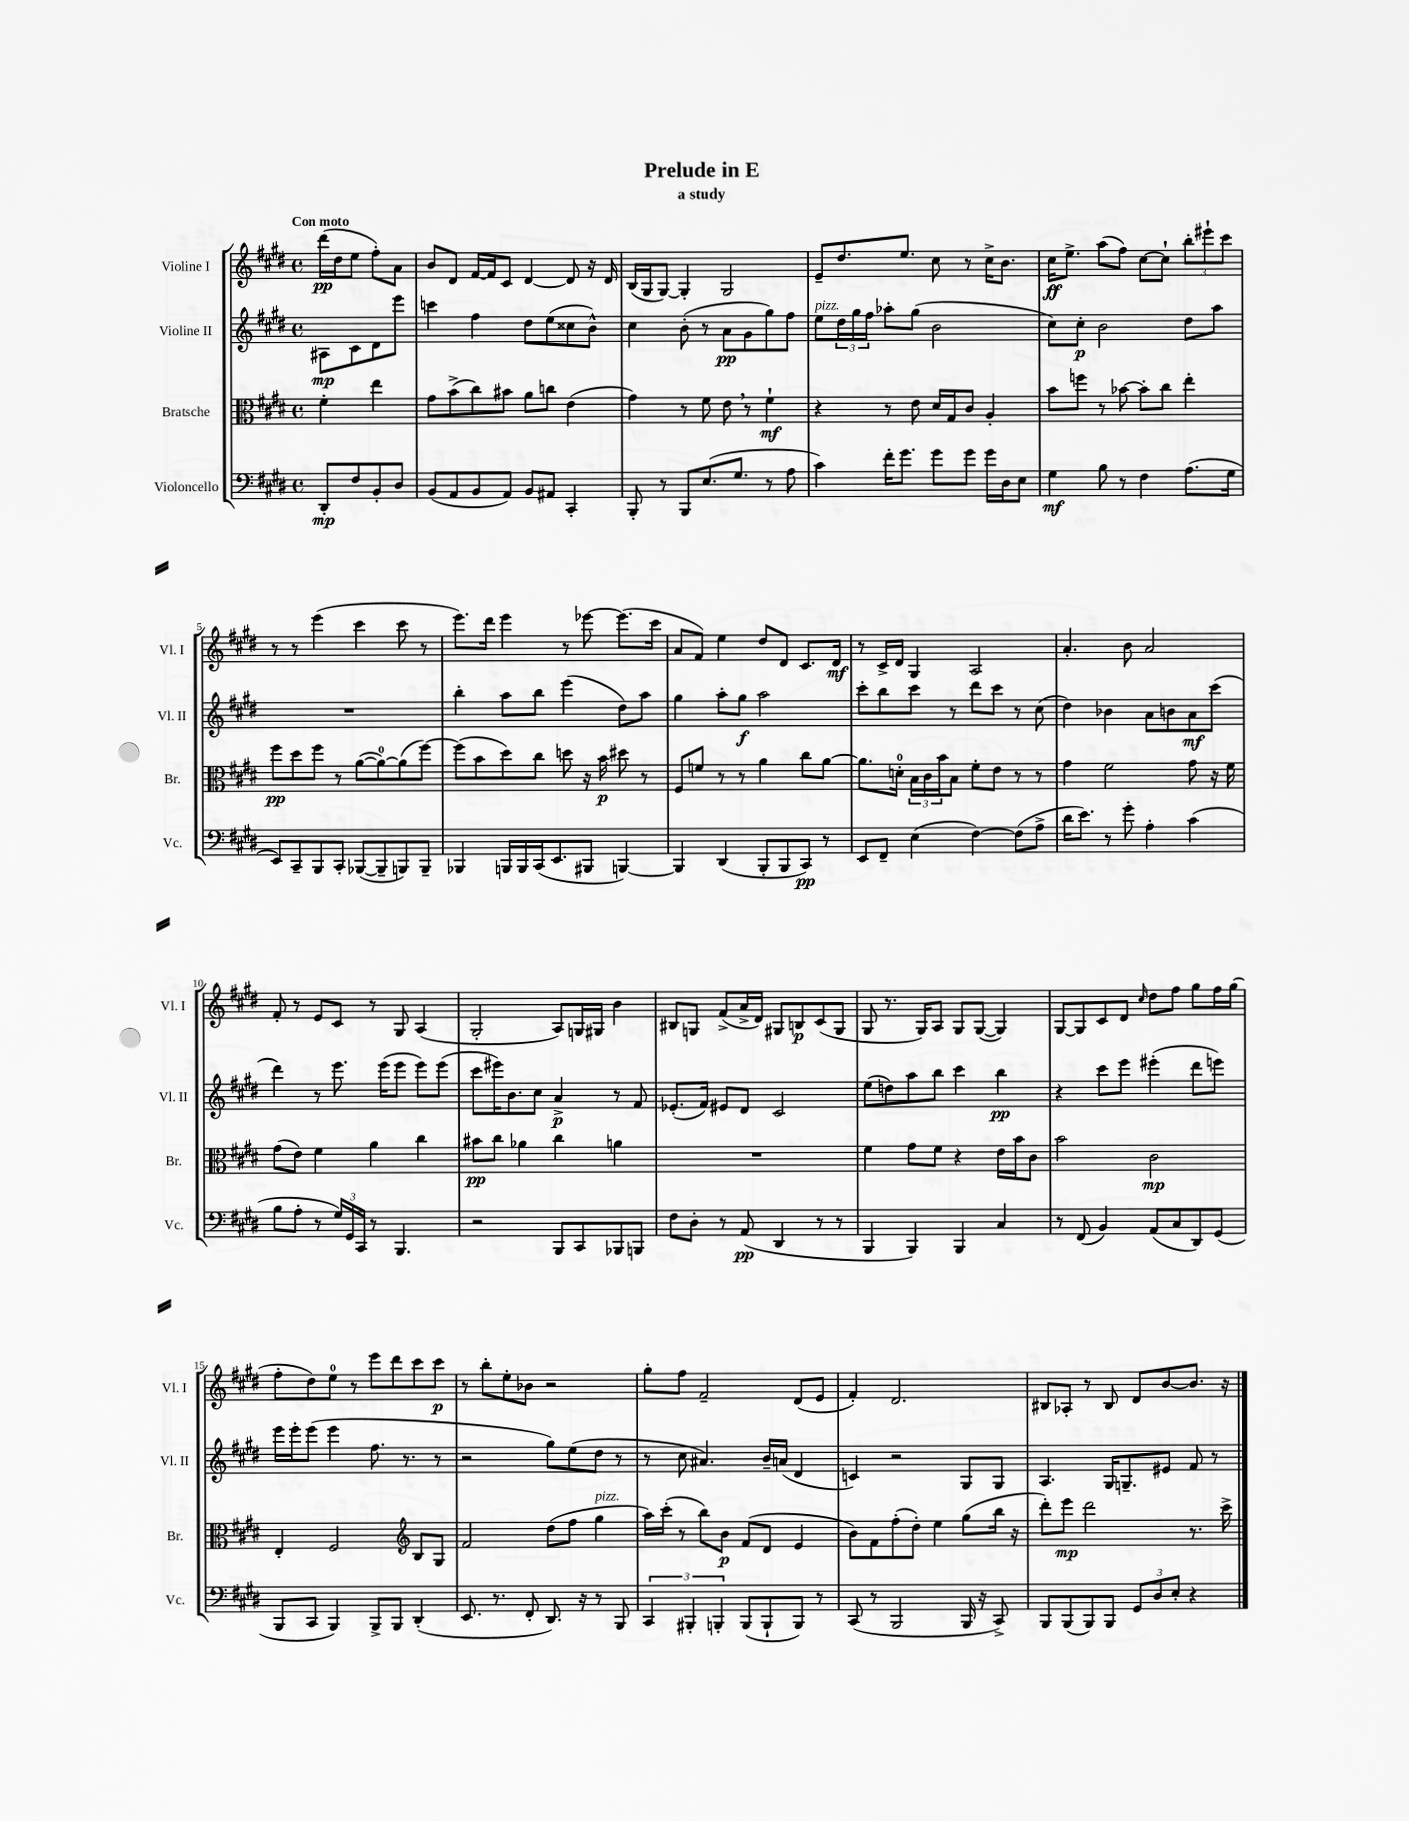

**kern	**kern	**kern	**kern
*staff4	*staff3	*staff2	*staff1
*clefF4	*clefC3	*clefG2	*clefG2
*k[f#c#g#d#]	*k[f#c#g#d#]	*k[f#c#g#d#]	*k[f#c#g#d#]
*M4/4	*M4/4	*M4/4	*M4/4
*met(c)	*met(c)	*met(c)	*met(c)
8DD#'/L	4f#'\	8A#\L	(16ddd#\LL
.	.	.	16dd#\J
8F#/	.	8c#\	8ee\J
8BB'/	4ee\	8d#\	8ff#'\L)
8D#/J	.	8eee\J	8a\J
=	=	=	=
(8BB/L	8g#\L	4ccc\	8b/L
8AA/	(8b^\	.	8d#/J
8BB/	8cc#\)	4ff#\	[16f#/LL
.	.	.	16f#/]J
8AA/J)	8b#\J	.	8c#/J
8BB/L	8a\L	8dd#\L	[4d#/
8AA#/J	8cc\J	(8ee\	.
4CC#'/	(4e\	8cc##\	8d#/]
.	.	8b^^\J)	16r
.	.	.	16d#/
=	=	=	=
8BBB'/	4g#\)	4cc#\	(16B/LL
.	.	.	16G#/J
8r	.	.	[8G#/J)
8BBB/L	8r	(8b'\	4G#'/]
(8.E/	8f#\	8r	.
.	8e\	8a\L	2G#/
8.G#/J	.	.	.
.	8r	8g#\	.
8r	4f#`\	8gg#\)	.
8A\	.	8ff#\J	.
=	=	=	=
4c#\)	4r	8ee\L	8e~/L
.	.	24dd#\L	8.dd#/
.	.	24gg#\	.
.	.	24ff#\JJ	.
16f#'\LK	8r	8aa-'\L	.
8.g#\J	.	.	8.ee/J
.	8e\	(8gg#\J	.
8g#\L	16d#/LL	2b\	8cc#\
.	16G#/J	.	.
8g#\J	8c#/J	.	8r
16g#\LL	4A'/	.	16cc#^\LK
16D#\J	.	.	8.b\J
8E\J	.	.	.
=	=	=	=
4G#\	8b\L	8cc#\L)	16cc#\LK
.	.	.	8.ee^\J
.	8ff\J	8cc#'\J	.
8B\	8r	2b\	(8aa\L
8r	[8b-\	.	8ff#\J)
4F#\	8b-'\]L	.	[8cc#\L
.	8cc#\J	.	8cc#`\]J
(8.A\L	4ee'\	8dd#\L	12bb'\L
.	.	.	12eee#`\
.	.	8aa\J	.
.	.	.	12ccc#\J
16G#\Jk	.	.	.
=	=	=	=
8EE/L)	8ff#\L	1r	8r
8CC#~/	8dd#\	.	8r
8BBB/	8ff#\J	.	(4eee\
8CC#'/J	8r	.	.
([8BBB-/L	([8a\L	.	4ccc#\
8BBB-~/]	8a\_)	.	.
8BBB/)	(8a\]	.	8ccc#\
8BBB~/J	[8ff#\J)	.	8r
=	=	=	=
4BBB-/	(8ff#\]L	4bb'\	8.eee\L)
.	8b\	.	.
.	.	.	16ddd#\Jk
16BBB/LL	8dd#\)	8aa\L	4eee\
16BBB/	.	.	.
(16CC#/J	8cc#\J	8bb\J	.
8.EE/	.	.	.
.	8dd\	(4eee\	8r
8BBB#/J	16r	.	[8eee-\
.	16b\	.	.
[4BBB/)	8dd#\	8dd#\L)	(8.eee-\]L
.	8r	8aa\J	.
.	.	.	16ccc#\Jk
=	=	=	=
4BBB/]	8F#/L	4gg#\	8a/L
.	8f/J	.	8f#/J)
(4DD#/	8r	8aa'\L	4ee\
.	8r	8gg#\J	.
8BBB'/L	4a\	2aa\	8dd#/L
8BBB/	.	.	8d#/J
8CC#/J)	8cc#\L	.	8.c#/L
8r	[8a\J	.	.
.	.	.	16d#/Jk
=	=	=	=
8EE/L	8.a\]L	8ccc#'\L	8r
8FF#~/J	.	8bb\	16c#^/LL
.	16d'\Jk	.	16d#/JJ
(4E\	24B\LL	8ccc#\J	4G#/
.	24c#\	.	.
.	24b\J	.	.
.	8B\J	8r	.
[4F#\)	8f#'\L	8ddd#\L	2A/
.	8e\J	8ccc#\J	.
(8F#\]L	8r	8r	.
8A^\J	8r	(8cc#\	.
=	=	=	=
16d#\LK	4g#\	4dd#\)	4.a'/
8.e\J)	.	.	.
8r	2f#\	4b-\	.
8g#'\	.	.	8b\
4A'\	.	8a\L	2a/
.	.	8b\	.
(4c#\	8g#\	8a\	.
.	16r	(8ccc#\J	.
.	16f#\	.	.
=	=	=	=
8B\L	(8g#\L	4ddd#\)	8f#'/
8A'\J	8e\J)	.	8r
8r	4f#\	8r	8e/L
24G#/LL)	.	8.eee\	8c#/J
24GG#/	.	.	.
24CC#/JJ	.	.	.
8r	4a\	.	8r
.	.	(16eee\LK	.
4.BBB/	.	8eee\J	8G#/
.	4cc#\	8eee\L)	(4A/
.	.	(8eee\J	.
=	=	=	=
2r	8b#\L	8ccc#\L	2G#'/
.	8cc#\J	16eee#\K)	.
.	.	8.b\	.
.	4a-\	.	.
.	.	8cc#\J	.
8BBB/L	4cc#\	4a^/	8A/L)
8CC#/	.	.	16G/L
.	.	.	16G#/JJ
8BBB-/	4a\	8r	4b\
8BBB/J	.	8f#/	.
=	=	=	=
8F#\L	1r	(8.e-'/L	8B#/L
8D#'\J	.	.	8G/J
.	.	16f#/Jk)	.
8r	.	8e#/L	(8f#^/L
(8AA/	.	8d#/J	16a^/L
.	.	.	16d#/JJ)
4DD#/	.	2c#/	8G#/L
.	.	.	8B/
8r	.	.	(8c#/
8r	.	.	8G#/J
=	=	=	=
4BBB/	4f#\	(8ee\L	8G#/
.	.	8dd\)	8.r
4BBB/)	8g#\L	8aa\	.
.	.	.	16G#/LK)
.	8f#\J	8bb\J	8A/J
4BBB/	4r	4ccc#\	8G#/L
.	.	.	([8G#/J
4C#/	16e\LL	4bb\	4G#/])
.	16b\J	.	.
.	8c#\J	.	.
=	=	=	=
8r	2b\	4r	[8G#/L
(8FF#/	.	.	8G#/]
4BB/)	.	8ccc#\L	8c#/
.	.	8eee\J	8d#/J
.	.	.	16qqcc#/
(8AA/L	2c#\	(4eee#'\	8dd#\L
8C#/	.	.	8ff#\J
8DD#/)	.	8ddd#\L	8gg#\L
(8GG#/J	.	8eee\J)	16ff#\L
.	.	.	(16gg#\JJ
=	=	=	=
8BBB/L	4E'/	16eee\LL	8ff#'\L
.	.	16eee'\J	.
8CC#/J	.	(8eee\J	8dd#\)
4BBB/)	2F#/	4eee\	8ee\J
.	.	.	8r
8BBB^/L	.	8.ff#\	8eee\L
8BBB/J	.	.	8ddd#\
.	.	8.r	.
*	*clefG2	*	*
(4DD#'/	8B/L	.	8ccc#\
.	8G#/J	8r	8ccc#\J
=	=	=	=
8.EE/	2f#/	2r	8r
.	.	.	8bb'\L
8.r	.	.	.
.	.	.	8ee'\
8FF#'/	.	.	8b-\J
8.DD#/)	(8dd#\L	8gg#\L)	2r
.	8ff#\J	(8ee\	.
16r	.	.	.
8r	4gg#\	8dd#\J	.
8BBB/	.	8r	.
=	=	=	=
6CC#/	16aa\LL)	8r	8gg#'\L
.	(16ccc#'\JJ	.	.
.	8r	8cc#\	8ff#\J
6BBB#'/	.	.	.
.	8bb\L)	4.a#/)	2f#~/
6BBB'/	.	.	.
.	8b\J	.	.
(8BBB/L	(8f#/L	.	.
8BBB`/	8d#/J	16b~/LL	.
.	.	(16a/JJ	.
8BBB/J)	4e/	4d#/	(8d#/L
8r	.	.	8e/J
=	=	=	=
(8CC#/	8b\L)	4c/)	4f#'/)
8r	8f#\	.	.
2BBB/	(8ff#'\	2r	2.d#/
.	8dd#'\J)	.	.
.	4ee\	.	.
16BBB/	(8gg#\L	8G#/L	.
16r	.	.	.
8CC#^/)	16bb\Jk	8G#/J	.
.	16r	.	.
=	=	=	=
8BBB/L	8ddd#'\L)	4.A/	8B#/L
(8BBB/	8eee\J	.	8A-'/J
8BBB/)	2ddd#\	.	8r
8BBB/J	.	16G#/LK	8B#/
.	.	8.G~/	.
12GG#/L	.	.	8d#/L
12D#/	.	.	.
.	.	8e#/J	[8b/
12E'/J	.	.	.
4r	8.r	8f#/	8.b/]J
.	.	8r	.
.	16ccc#^\	.	16r
==	==	==	==
*-	*-	*-	*-
